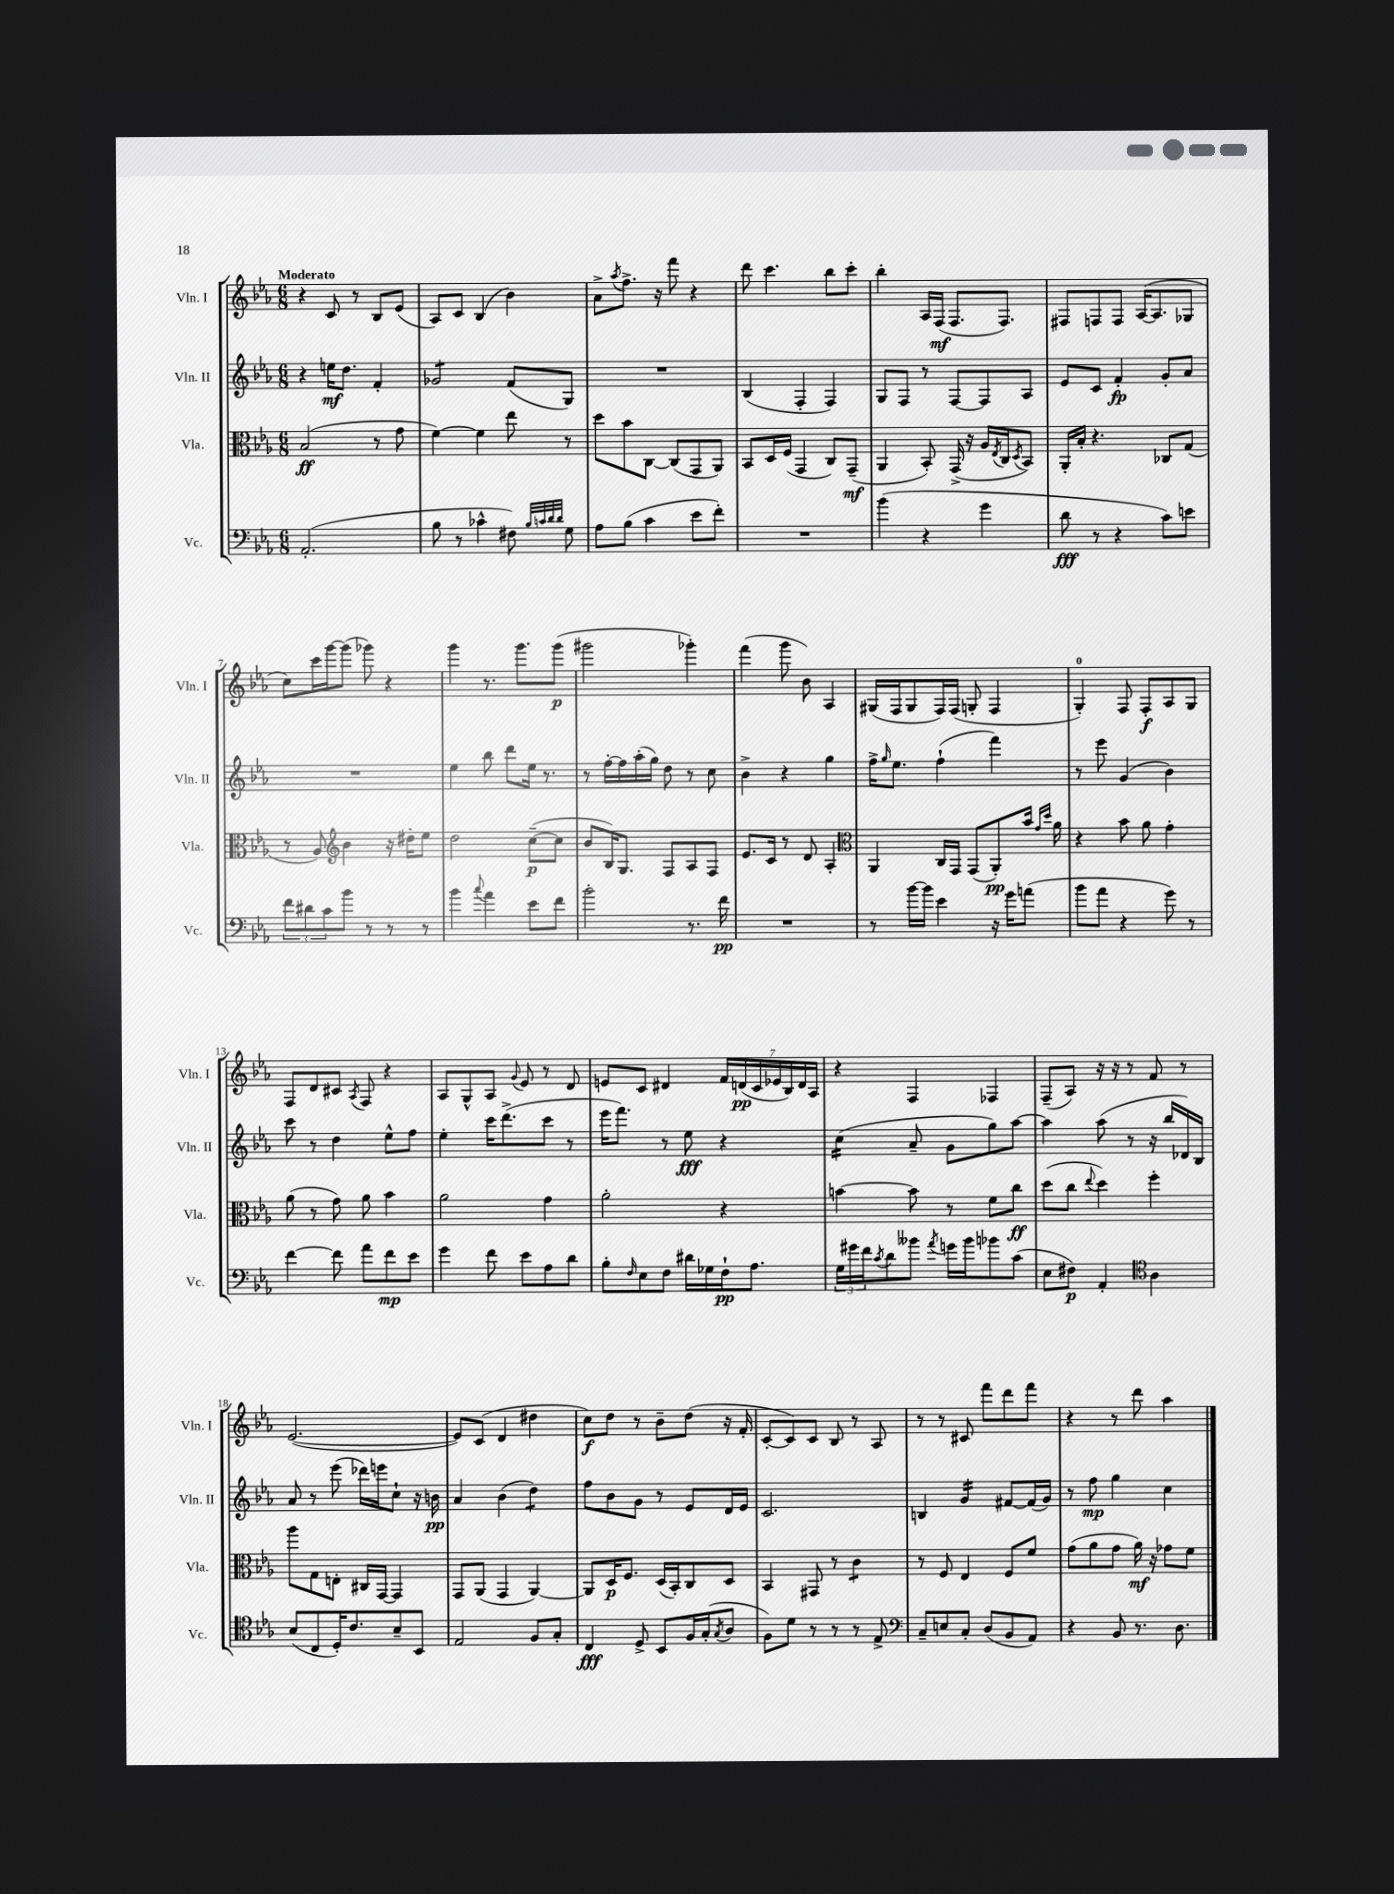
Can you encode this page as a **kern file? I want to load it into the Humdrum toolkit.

**kern	**kern	**kern	**kern
*staff4	*staff3	*staff2	*staff1
*clefF4	*clefC3	*clefG2	*clefG2
*k[b-e-a-]	*k[b-e-a-]	*k[b-e-a-]	*k[b-e-a-]
*M6/8	*M6/8	*M6/8	*M6/8
(2.AA-'	(2B-	4r	4r
.	.	16ee	8c
.	.	8.dd	.
.	.	.	8r
.	8r	4f'	8B-
.	8g	.	(8e-
=	=	=	=
8B-	[4f)	2g-	8A-)
8r	.	.	8c
4c-^^	4f]	.	(4B-
8F#)	8ee-	(8f	4b-)
32qqB-	.	.	.
32qqc	.	.	.
32qqd	.	.	.
32qqd	.	.	.
8G	8r	8G)	.
=	=	=	=
8A-	8dd	2.r	8a-^
.	.	.	8qaa-
(8B-	8b-	.	8.ff^
4c	[8C	.	.
.	.	.	16r
.	(8C]	.	8fff
8e-	8GG	.	4r
8f')	8AA-)	.	.
=	=	=	=
2.r	8BB-	(4B-	8ddd
.	16D	.	4.ccc
.	(16F	.	.
.	4GG	4F'	.
.	8C)	4F)	8bb-
.	(8GG~	.	8ccc'
=	=	=	=
(4b-	4AA-	8G	4bb-'
.	.	8F	.
4r	8BB-')	8r	16A-
.	.	.	(16F
.	(16GG^	[8F	8.F
.	16r	.	.
4g	16A-	8F]	.
.	8qE-	.	.
.	16C	.	8.F)
.	8qD	.	.
.	8BB-)	8A-	.
=	=	=	=
8d	16AA-'	8e-	8F#
.	16B-'	.	.
8r	4.r	8c	8F
4r	.	4f'	8F
.	.	.	([16A-
.	.	.	8.A-]
8c)	8C-	8g'	.
8e	(8G	8a-	8G-
=	=	=	=
12f	8r	2.r	8cc)
12d#	.	.	.
.	8A-)	.	16ccc
12c	.	.	.
.	.	.	[16ggg
*	*clefG2	*	*
8b-	4b-	.	(8ggg]
8r	.	.	8ggg-)
8r	16r	.	4r
.	16dd#'	.	.
8r	8ee-	.	.
=	=	=	=
4b-	2dd	4ee-	4ggg
8qqcc	.	.	.
4a-	.	8bb-	8.r
.	.	8ddd	.
.	.	.	8.ggg
8e-	([8cc~	16ee-	.
.	.	8.r	.
8f	8cc]	.	(8ggg
=	=	=	=
2b-'	8b-	8r	2ggg#
.	16B-)	[16ff'	.
.	8.G	16ff]	.
.	.	(16aa-'	.
.	.	16gg)	.
.	8F	8dd	.
8.r	8A-	8r	4ggg-')
.	8F	8cc	.
16f	.	.	.
=	=	=	=
2.r	8.e-	4b-^	(4fff
.	16c	.	.
.	8r	4r	8ggg
.	8d	.	8b-)
.	4A-'	4gg	4A-
=	=	=	=
*	*clefC3	*	*
8r	4AA-	16ff^	(16G#
.	.	16qqgg	.
.	.	8.ee-	16F
[16b-	.	.	8G#
16b-]	.	.	.
4e-	16C	(4ff`	16F)
.	16GG	.	(16F
.	(8GG	.	8G'
16r	8AA-')	4fff)	4F
16g	.	.	.
(8a	16b-	.	.
.	16qqg	.	.
.	16qqdd	.	.
.	16a-	.	.
=	=	=	=
8b-	4r	8r	4G')
8a-	.	8eee-	.
4r	8b-	(4g	8F
.	8a-	.	8F'
8g)	4g'	4b-)	8A-
8r	.	.	8G
=	=	=	=
[4f	(8a-	8ccc	8F
.	8r	8r	8d
8f]	8g)	4dd	8c#
.	.	.	8qA-
8a-	8a-	.	8F
8f	4b-	8ee-^^	4r
8e-	.	8ff	.
=	=	=	=
4g	2a-	4ee-'	8A-
.	.	.	8G^^
8f	.	16ccc	8A-
.	.	(8.ddd^	.
.	.	.	8qqg
8e-	.	.	8e-
8A-	4g	8ccc	8r
8d	.	8r	8d
=	=	=	=
8B-'	2a-'	16eee-	8e
.	.	8.fff)	.
16qqF	.	.	.
8E-	.	.	8c
8F	.	8r	4d#
16d#	.	8ee-	.
16G-	.	.	.
16F`	4r	4r	28f
.	.	.	(28d
8.A-	.	.	.
.	.	.	28c
.	.	.	28e-
.	.	.	28B-)
.	.	.	28d
.	.	.	28A-
=	=	=	=
24G	[4b	(4cc	4r
24g#	.	.	.
24f	.	.	.
8qc	.	.	.
8d	.	.	.
8b--	8b]	8a-~	4F
8qa-	.	.	.
16g	8r	8g	.
16b--	.	.	.
8b-	8f	8gg)	4F-
(8c	8cc	[8aa-	.
=	=	=	=
8E-	(8dd	4aa-]	(8F~
8F#)	8cc	.	8A-)
.	8qqee-	.	.
4AA-'	4dd)	(8aa-	16r
.	.	.	16r
.	.	8r	8r
*clefC4	*	*	*
4A-	4ff'	16r	8f
.	.	16bb-	.
.	.	16d-)	8r
.	.	16B-	.
=	=	=	=
(8B-	8aa-	8a-	([2.e-
8C	8G	8r	.
16D')	8E'	(8eee-	.
8.c	.	.	.
.	16C#	16ddd-)	.
.	[16GG	16eee	.
8B-~	4GG]	8cc`	.
8BB-	.	16r	.
.	.	16b	.
=	=	=	=
2E-	8GG	4a-	8e-])
.	(8AA-	.	(8c
.	4GG	(4b-	4d
8F	[4AA-)	4dd)	4dd#
8G'	.	.	.
=	=	=	=
4C	8AA-]	8ff	8cc)
.	16D	8b-	8dd
.	8.F	.	.
8D^	.	8g	8r
8BB-	(16D	8r	8b-~
.	16BB-')	.	.
16F	8C	8e-	(8dd
(16G'	.	.	.
8qG	.	.	.
8A-	8D	16d	16r
.	.	16e-	16f'
=	=	=	=
8F)	4BB-	2.c	[8c'
8d	.	.	8c])
8r	8GG#	.	8c
8r	8r	.	8B-
8r	4c	.	8r
8E-^	.	.	8A-
=	=	=	=
*clefF4	*	*	*
8C~	8r	4B	8r
8E	8F	.	8r
8C'	4E-	4g	8c#
(8D	.	.	8fff
8BB-	8F	[8f#	8ddd
8AA-)	8f	(16f#]	8fff
.	.	16g)	.
=	=	=	=
4r	(8g	8r	4r
.	8a-	8ff	.
8BB-	8g	4gg	8r
8.r	16a-)	.	8ddd
.	16r	.	.
.	8g-	4cc	4aa-
8.D	.	.	.
.	8f	.	.
==	==	==	==
*-	*-	*-	*-
